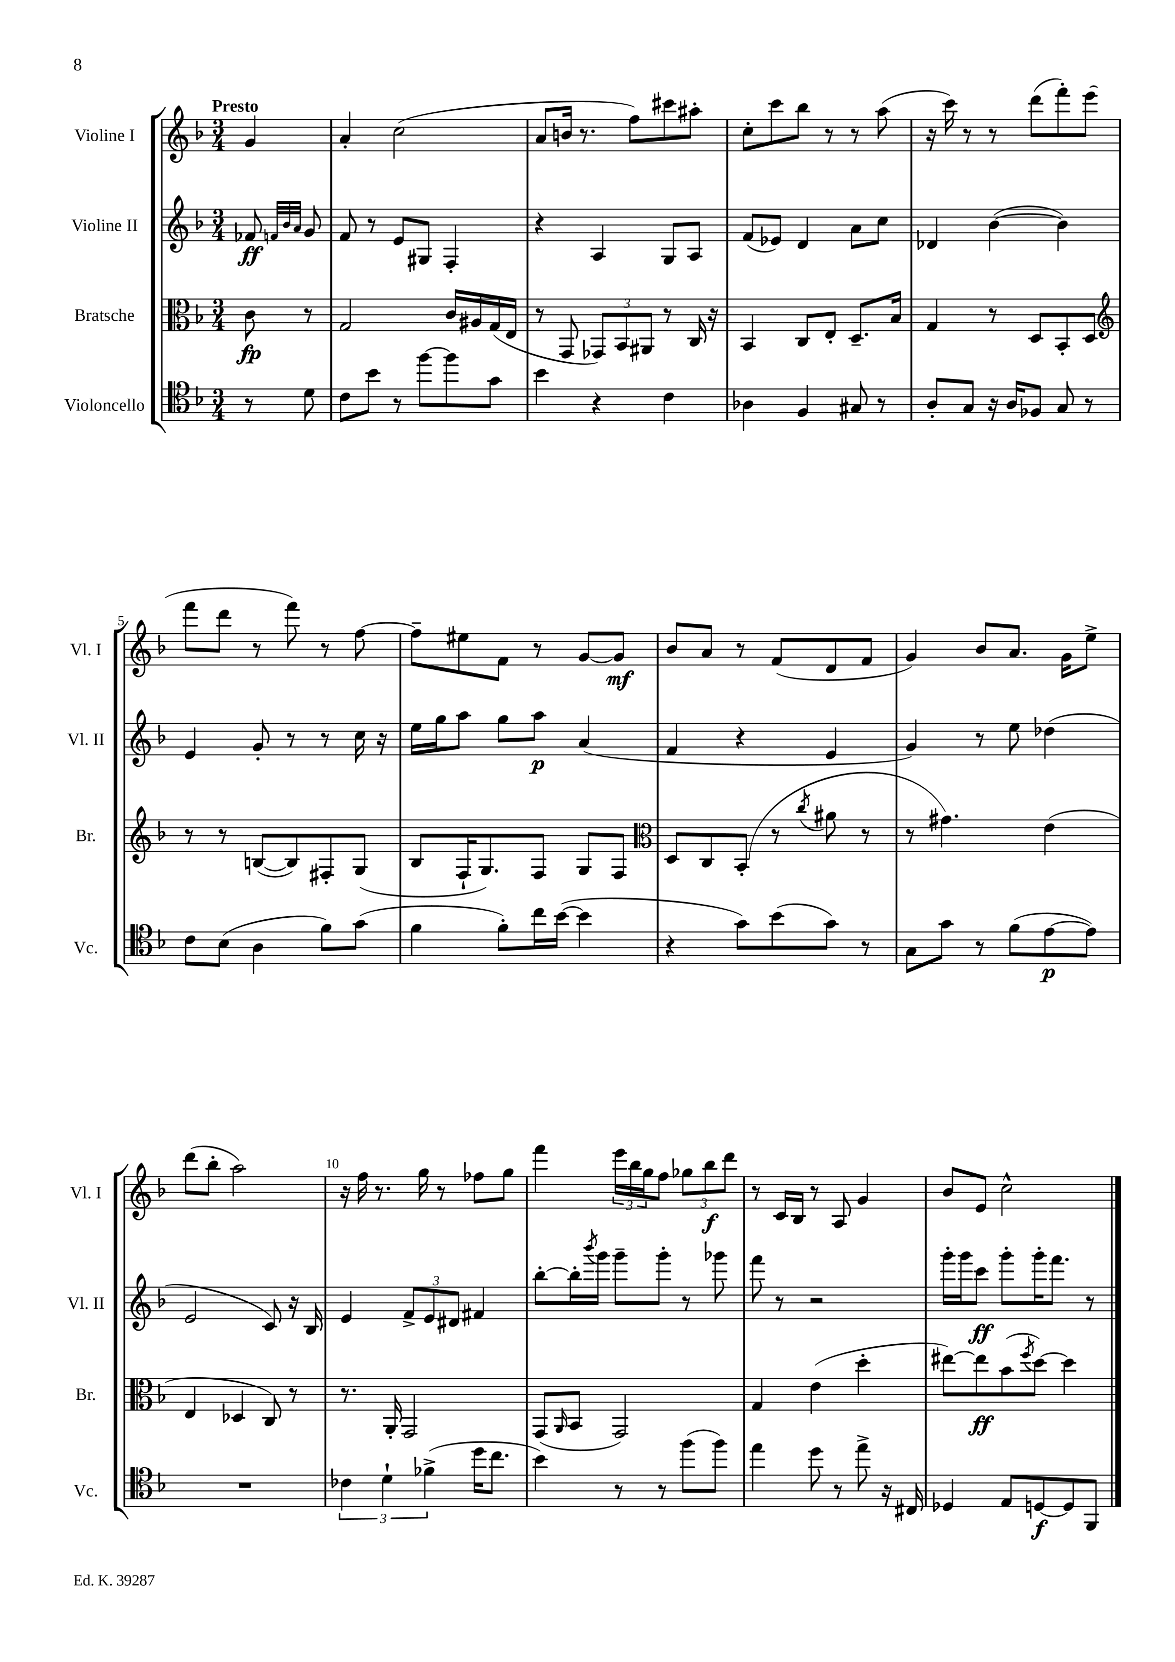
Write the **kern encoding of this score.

**kern	**kern	**kern	**kern
*staff4	*staff3	*staff2	*staff1
*clefC4	*clefC3	*clefG2	*clefG2
*k[b-]	*k[b-]	*k[b-]	*k[b-]
*M3/4	*M3/4	*M3/4	*M3/4
8r	8c	8f-	4g
.	.	32qqf	.
.	.	32qqb-	.
.	.	32qqa	.
8d	8r	8g	.
=	=	=	=
8c	2G	8f	4a'
8b-	.	8r	.
8r	.	8e	(2cc
[8ff	.	8G#	.
8ff]	16c	4F'	.
.	16A#	.	.
8g	(16G	.	.
.	16E	.	.
=	=	=	=
4b-	8r	4r	8a
.	8GG	.	16b
.	.	.	8.r
4r	12GG-)	4A	.
.	12BB-	.	.
.	.	.	8ff)
.	12AA#	.	.
4c	8r	8G	8ccc#
.	16C	8A	8aa#'
.	16r	.	.
=	=	=	=
4A-	4BB-	(8f	8cc'
.	.	8e-)	8ccc
4F	8C	4d	8bb-
.	8E'	.	8r
8G#	8.D~	8a	8r
8r	.	8cc	(8aa
.	16B-	.	.
=	=	=	=
8A'	4G	4d-	16r
.	.	.	16ccc)
8G	.	.	8r
16r	8r	([4b-	8r
16A	.	.	.
8F-	8D	.	(8ddd
8G	8BB-'	4b-])	8fff')
8r	8D	.	(8eee
=	=	=	=
*	*clefG2	*	*
8c	8r	4e	8fff
(8B-	8r	.	8ddd
4A	([8B	8g'	8r
.	8B])	8r	8fff)
8f)	8F#'	8r	8r
(8g	(8G	16cc	[8ff
.	.	16r	.
=	=	=	=
4f	8B-	16ee	8ff~]
.	.	16gg	.
.	16F`	8aa	8ee#
.	8.G)	.	.
8f')	.	8gg	8f
16cc	8F	8aa	8r
([16b-	.	.	.
4b-]	8G	(4a	[8g
.	8F	.	8g]
=	=	=	=
*	*clefC3	*	*
4r	8D	4f	8b-
.	8C	.	8a
8g)	(8BB-'	4r	8r
(8b-	8r	.	(8f
.	8qcc	.	.
8g)	8a#	4e	8d
8r	8r	.	8f
=	=	=	=
8G	8r	4g)	4g)
8g	4.g#)	.	.
8r	.	8r	8b-
(8f	.	8ee	8.a
[8e	(4e	(4dd-	.
.	.	.	16g
8e])	.	.	8ee^
=	=	=	=
2.r	4E	2e	(8ddd
.	.	.	8bb-'
.	4D-	.	2aa)
.	8C)	8c)	.
.	8r	16r	.
.	.	16B-	.
=	=	=	=
6c-	8.r	4e	16r
.	.	.	16ff
.	.	.	8.r
6d`	.	.	.
.	16AA'	.	.
.	2GG	12f^	.
.	.	.	16gg
(6f-^	.	12e	.
.	.	.	8r
.	.	12d#	.
16dd	.	4f#	8ff-
8.cc	.	.	.
.	.	.	8gg
=	=	=	=
4b-)	(8GG	[8bb-'	4fff
.	16qqAA	.	.
.	8BB-	16bb-']	.
.	.	8qbbb-	.
.	.	16ggg	.
8r	2GG)	8ggg~	24eee
.	.	.	24bb-
.	.	.	24gg
8r	.	8ggg'	8ff
(8ff	.	8r	12gg-
.	.	.	12bb-
8ff)	.	8ggg-	.
.	.	.	12ddd
=	=	=	=
4ee	4G	8fff	8r
.	.	8r	16c
.	.	.	16B-
8dd	(4e	2r	8r
8r	.	.	8A
8ee^	4dd'	.	4g
16r	.	.	.
16C#	.	.	.
=	=	=	=
4D-	[8ee#)	16ggg'	8b-
.	.	16ggg	.
.	8ee#]	8ccc	8e
8E	(8b-	8ggg'	2cc^^
.	8qff	.	.
[8D	[8dd)	16ggg'	.
.	.	8.fff	.
8D]	4dd]	.	.
8FF	.	8r	.
==	==	==	==
*-	*-	*-	*-
